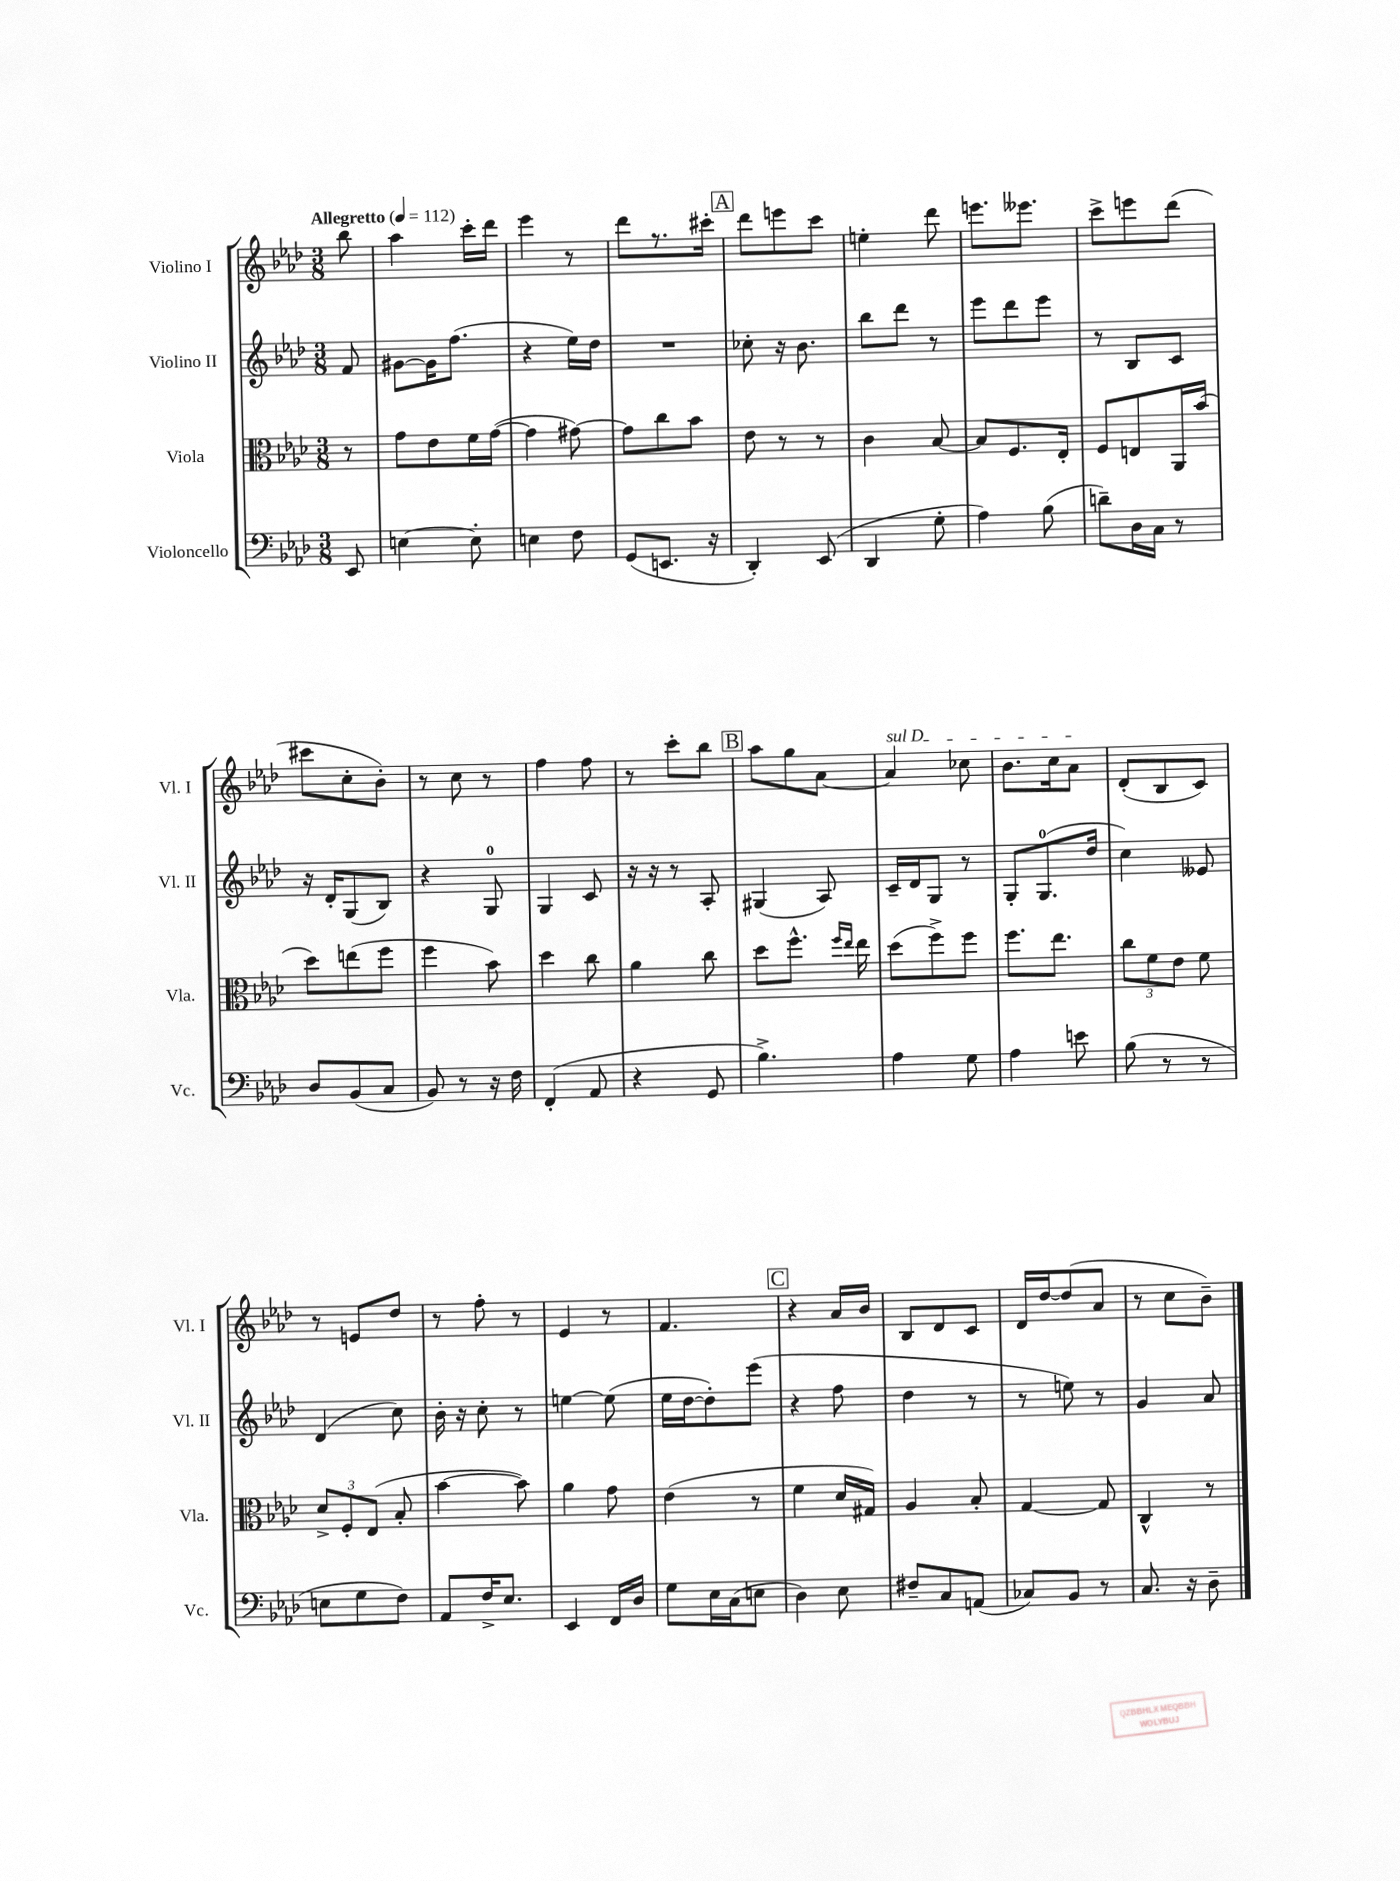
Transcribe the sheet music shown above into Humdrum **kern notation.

**kern	**kern	**kern	**kern
*staff4	*staff3	*staff2	*staff1
*clefF4	*clefC3	*clefG2	*clefG2
*k[b-e-a-d-]	*k[b-e-a-d-]	*k[b-e-a-d-]	*k[b-e-a-d-]
*M3/8	*M3/8	*M3/8	*M3/8
*MM112	*MM112	*MM112	*MM112
8EE-	8r	8f	8bb-
=	=	=	=
[4E	8g	[8g#	4aa-
.	8e-	16g#]	.
.	.	(8.ff	.
8E']	16f	.	16ccc'
.	([16g	.	16ddd-
=	=	=	=
4E	4g]	4r	4eee-
8F	[8g#)	16ee-)	8r
.	.	16dd-	.
=	=	=	=
(8GG	8g#]	4.r	8ddd-
8.EE	8cc	.	8.r
.	8b-	.	.
16r	.	.	16ccc#'
=	=	=	=
4DD-')	8e-	8cc-'	8ddd-
.	8r	16r	8eee
.	.	8.b-	.
(8EE-	8r	.	8ccc
=	=	=	=
4DD-	4c	8bb-	4ee'
.	.	8ddd-	.
8G'	[8B-	8r	8ddd-
=	=	=	=
4A-)	8B-]	8eee-	8.eee
.	8.F	8ddd-	.
.	.	.	8.eee--
(8B-	.	8eee-	.
.	16E-'	.	.
=	=	=	=
8d~)	8F	8r	8ccc^
16D-	8E	8B-	8eee
16C	.	.	.
8r	16AA-	8c	(8ddd-
.	(16b-	.	.
=	=	=	=
8D-	8dd-)	16r	8ccc#
.	.	16d-'	.
(8BB-	(8ee	(8G	8cc'
8C	8ff	8B-)	8b-')
=	=	=	=
8BB-)	4ff	4r	8r
8r	.	.	8cc
16r	8b-)	8G	8r
16F	.	.	.
=	=	=	=
(4FF'	4dd-	4G	4ff
8AA-	8cc	8c	8ff
=	=	=	=
4r	4a-	16r	8r
.	.	16r	.
.	.	8r	8ccc'
8GG	8cc	8A-'	8bb-
=	=	=	=
4.B-^)	8dd-	(4G#	8aa-
.	8.ff^^	.	8gg
.	.	8A-)	[8a-
.	16qqff	.	.
.	16qqee-	.	.
.	16ee-	.	.
=	=	=	=
4A-	(8dd-	16c~	4a-]
.	.	16d-	.
.	8ff^)	8G	.
8G	8ff	8r	8cc-
=	=	=	=
4A-	8.ff	8G'	8.b-
.	.	(8.G	.
.	8.ee-	.	16cc
8e	.	.	8a-
.	.	16dd-	.
=	=	=	=
(8B-	12cc	4cc)	(8d-'
.	12f	.	.
8r	.	.	8B-
.	12e-	.	.
8r	8f	8e--	8c)
=	=	=	=
8E	12d-^	(4d-	8r
.	12F'	.	.
8G	.	.	8e
.	(12E-	.	.
8F)	8B-'	8cc)	8dd-
=	=	=	=
8AA-	[4b-	16b-'	8r
.	.	16r	.
16F^	.	8cc'	8ff'
8.E-	.	.	.
.	8b-])	8r	8r
=	=	=	=
4EE-	4a-	[4ee	4e-
16FF	8g	(8ee]	8r
16D-	.	.	.
=	=	=	=
8G	(4e-	16ee-	4.f
.	.	[16dd-	.
16E-	.	8dd-'])	.
(16C	.	.	.
8E	8r	(8eee-	.
=	=	=	=
4D-)	4f	4r	4r
8E-	16d-	8ff	16a-
.	16G#)	.	16b-
=	=	=	=
8F#~	4A-	4dd-	8B-
8C	.	.	8d-
(8AA	8B-'	8r	8c
=	=	=	=
8C-)	[4G	8r	16d-
.	.	.	[16dd-
8BB-	.	8ee)	(8dd-]
8r	8G]	8r	8a-
=	=	=	=
8.C	4C^^	4g	8r
.	.	.	8cc
16r	.	.	.
8D-~	8r	8a-	8b-~)
==	==	==	==
*-	*-	*-	*-
